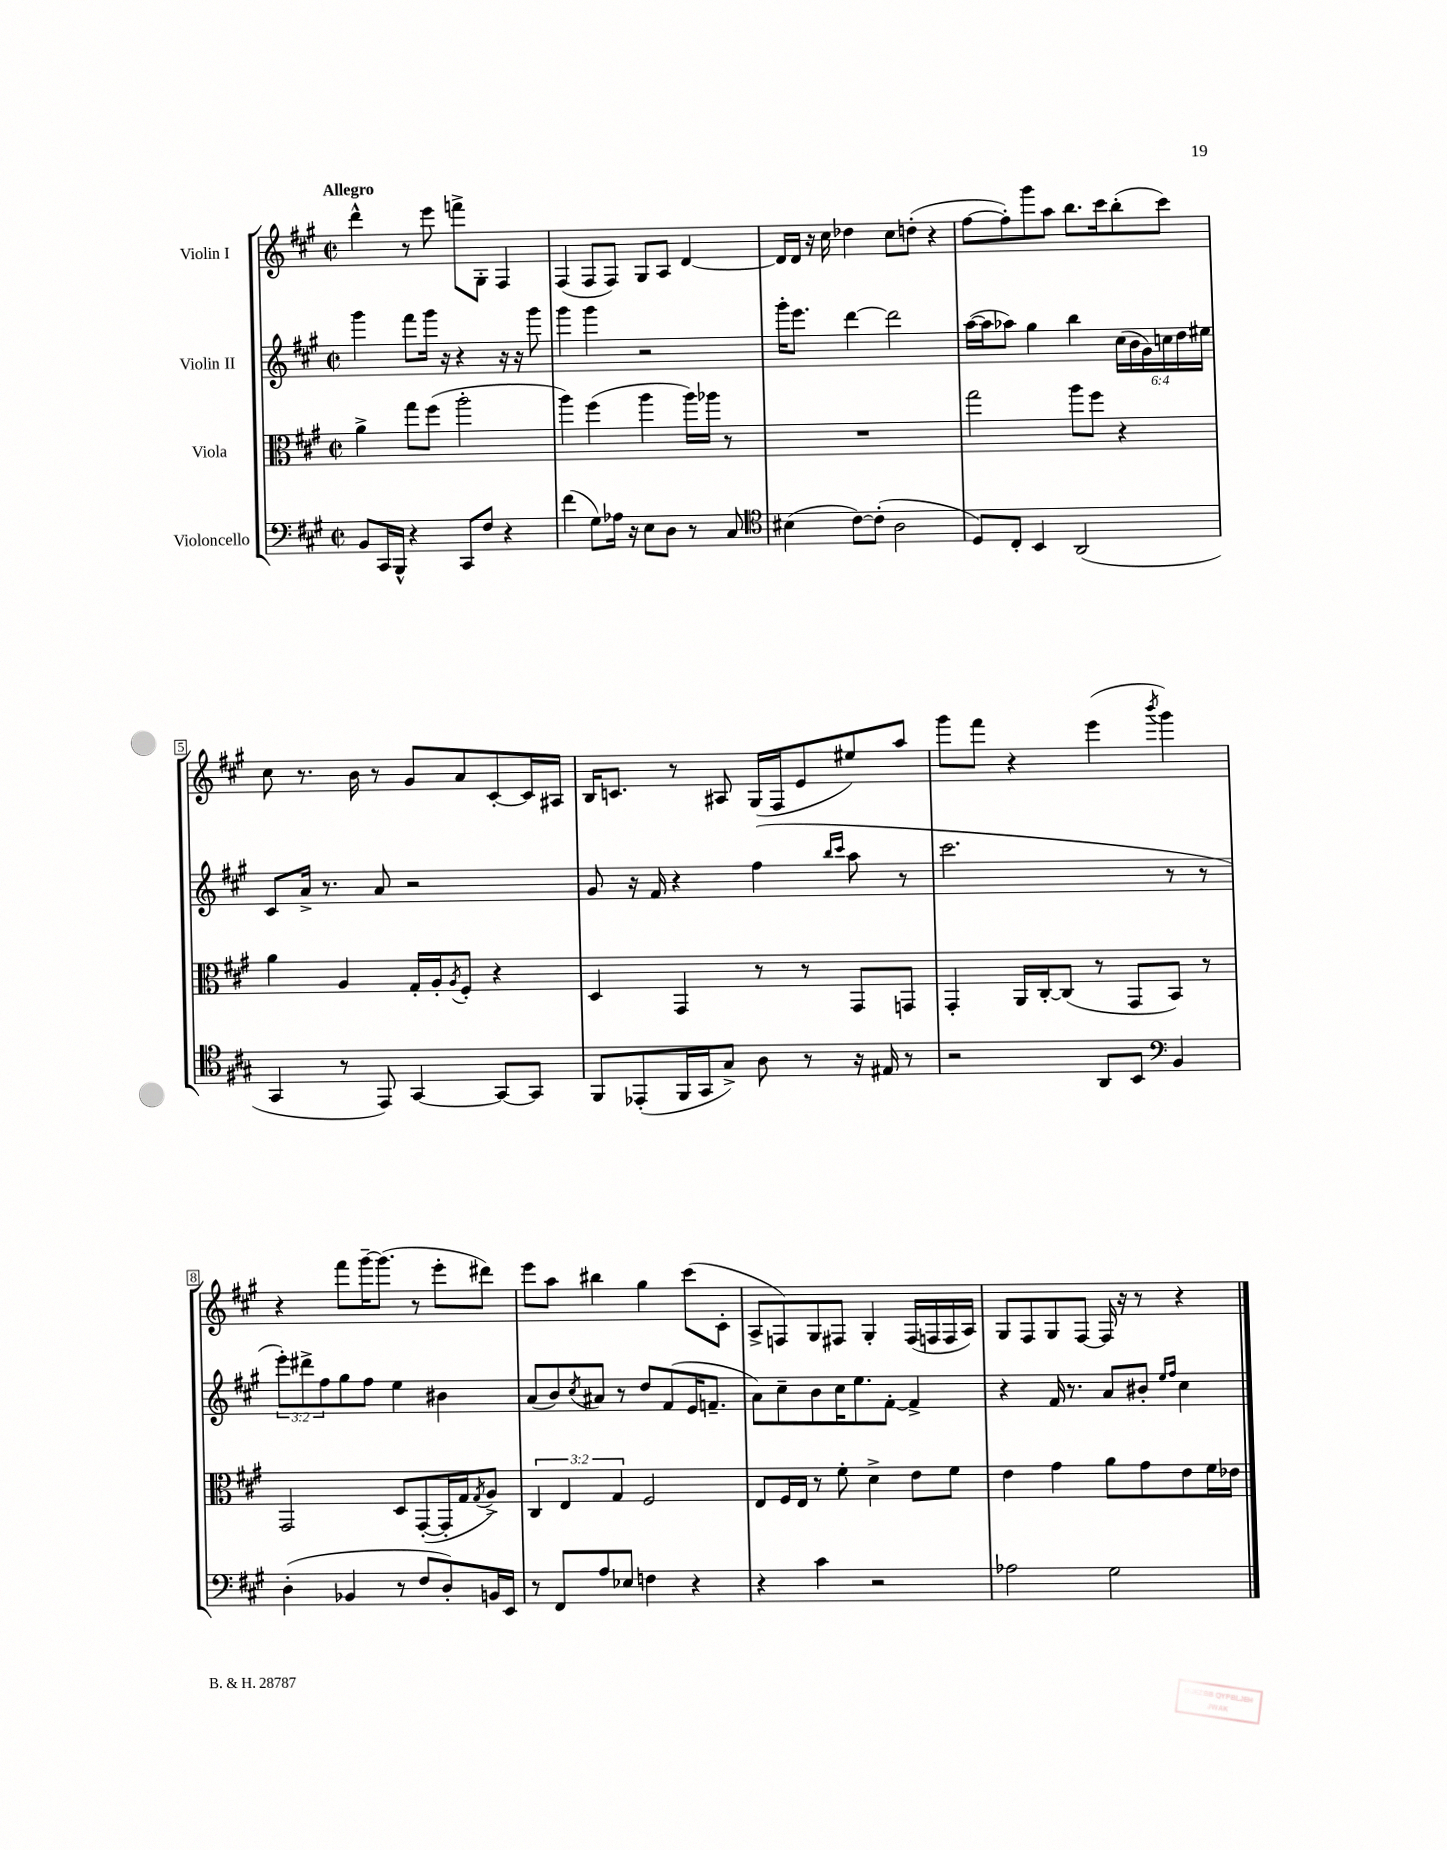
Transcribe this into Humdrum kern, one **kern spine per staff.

**kern	**kern	**kern	**kern
*staff4	*staff3	*staff2	*staff1
*clefF4	*clefC3	*clefG2	*clefG2
*k[f#c#g#]	*k[f#c#g#]	*k[f#c#g#]	*k[f#c#g#]
*M2/2	*M2/2	*M2/2	*M2/2
*met(c|)	*met(c|)	*met(c|)	*met(c|)
8BB/L	4a^\	4ggg#\	4ddd^^\
16CC#/L	.	.	.
16BBB^^/JJ	.	.	.
4r	8gg#\L	8fff#\L	8r
.	(8ff#\J	16ggg#\Jk	8eee\
.	.	16r	.
8CC#/L	2aa'\	4r	8fff^\L
8F#/J	.	.	8G#'\J
4r	.	16r	4F#/
.	.	16r	.
.	.	8ggg#\	.
=	=	=	=
(4f#\	4aa\)	4ggg#\	(4F#/
8G#\L)	(4ff#\	4ggg#\	8F#/L
16A-\Jk	.	.	8F#/J)
16r	.	.	.
8E\L	4aa\	2r	8G#/L
8D\J	.	.	8A/J
8r	16aa\LL)	.	[4d/
.	16aa-\JJ	.	.
8C#/	8r	.	.
=	=	=	=
*clefC4	*	*	*
(4B#\	1r	16ggg#'\LK	16d/]LL
.	.	8.eee\J	16d/JJ
.	.	.	16r
.	.	.	16cc#\
[8c#\L)	.	[4ddd\	4dd-\
(8c#'\]J	.	.	.
2A\	.	2ddd\]	8cc#\L
.	.	.	(8dd'\J
.	.	.	4r
=	=	=	=
8D/L)	2gg#\	([16aa\LL	[8ff#\L
.	.	16aa\]J	.
8C#'/J	.	8aa-\J)	8ff#'\])
4BB/	.	4gg#\	8ggg#\
.	.	.	8aa\J
(2AA/	8aa\L	4bb\	8.bb\L
.	8ff#\J	.	.
.	.	.	16ccc#\k
.	4r	(24cc#\LL	(8bb'\
.	.	24b\	.
.	.	24g#\)	.
.	.	24cc\	8ccc#\J)
.	.	24dd\	.
.	.	24ee#\JJ	.
=	=	=	=
4GG#/	4a\	8c#/L	8cc#\
.	.	16a^/Jk	8.r
.	.	8.r	.
8r	4A/	.	.
.	.	.	16b\
8EE/)	.	8a/	8r
[4GG#/	16G#'/LL	2r	8g#/L
.	16A'/J	.	.
.	8qA/	.	.
.	8F#'/J	.	8a/
8GG#/_L	4r	.	[8c#'/
8GG#/]J	.	.	16c#/]L
.	.	.	16A#/JJ
=	=	=	=
8FF#/L	4D/	8g#/	16B/LK
.	.	.	8.c/J
(8EE-'/	.	16r	.
.	.	16f#/	.
16FF#/L	4GG#/	4r	8r
16GG#/J	.	.	.
8G#^/J)	.	.	8A#/
8A\	8r	(4ff#\	(16G#/LL
.	.	.	16F#/J
8r	8r	.	8e/
.	.	16qqbb/LL	.
.	.	16qqccc#/JJ	.
16r	8GG#/L	8aa\	8ee#/)
16E#/	.	.	.
8r	8GG/J	8r	8aa/J
=	=	=	=
2r	4GG#'/	2.ccc#\	8ggg#\L
.	.	.	8fff#\J
.	16AA/LL	.	4r
.	[16C#'/J	.	.
.	(8C#/]J	.	.
8AA/L	8r	.	(4eee\
8BB/J	8GG#/L	.	.
*clefF4	*	*	*
.	.	.	8qbbb/
4BB/	8BB/J)	8r	4ggg#\)
.	8r	8r	.
=	=	=	=
(4D'\	2GG#/	12eee'\L)	4r
.	.	12ddd#^\	.
.	.	12ff#\	.
4BB-/	.	8gg#\	8fff#\L
.	.	8ff#\J	[16ggg#~\K
.	.	.	(8.ggg#\]J
8r	8D/L	4ee\	.
8F#/L	([8GG#'/	.	8r
8D'/)	16GG#'/]L	4b#\	8eee'\L
.	16G#/J	.	.
.	8qG#/	.	.
16BB/L	8A^/J)	.	8ddd#\J)
16EE/JJ	.	.	.
=	=	=	=
8r	6C#/	(8a/L	8eee\L
8FF#/L	.	8b/)	8aa\J
.	6E/	.	.
.	.	8qcc#/	.
8A/	.	8a#/J	4bb#\
.	6G#/	.	.
8E-/J	.	8r	.
4F\	2F#/	8dd/L	4gg#\
.	.	(8f#/	.
4r	.	16e/K	(8ccc#\L
.	.	8.f~/J	.
.	.	.	8c#'\J
=	=	=	=
4r	8E/L	8a\L)	8A^/L
.	16F#/L	8cc#~\	8F/)
.	16E/JJ	.	.
4c#\	8r	8b\	8G#/
.	8f#'\	16cc#\K	8F#/J
.	.	8.ee\	.
2r	4d^\	.	4G#'/
.	.	[8f#'\J	.
.	8e\L	4f#^/]	(16F#/LL
.	.	.	16F/
.	8f#\J	.	16F/
.	.	.	16A/JJ)
=	=	=	=
2A-\	4e\	4r	8G#/L
.	.	.	8F#/
.	4g#\	16f#/	8G#/
.	.	8.r	.
.	.	.	[8F#/J
2G#\	8a\L	8a/L	16F#/]
.	.	.	16r
.	8g#\	8b#'/J	8r
.	.	16qqee/LL	.
.	.	16qqff#/JJ	.
.	8e\	4cc#\	4r
.	16f#\L	.	.
.	16e-\JJ	.	.
==	==	==	==
*-	*-	*-	*-
